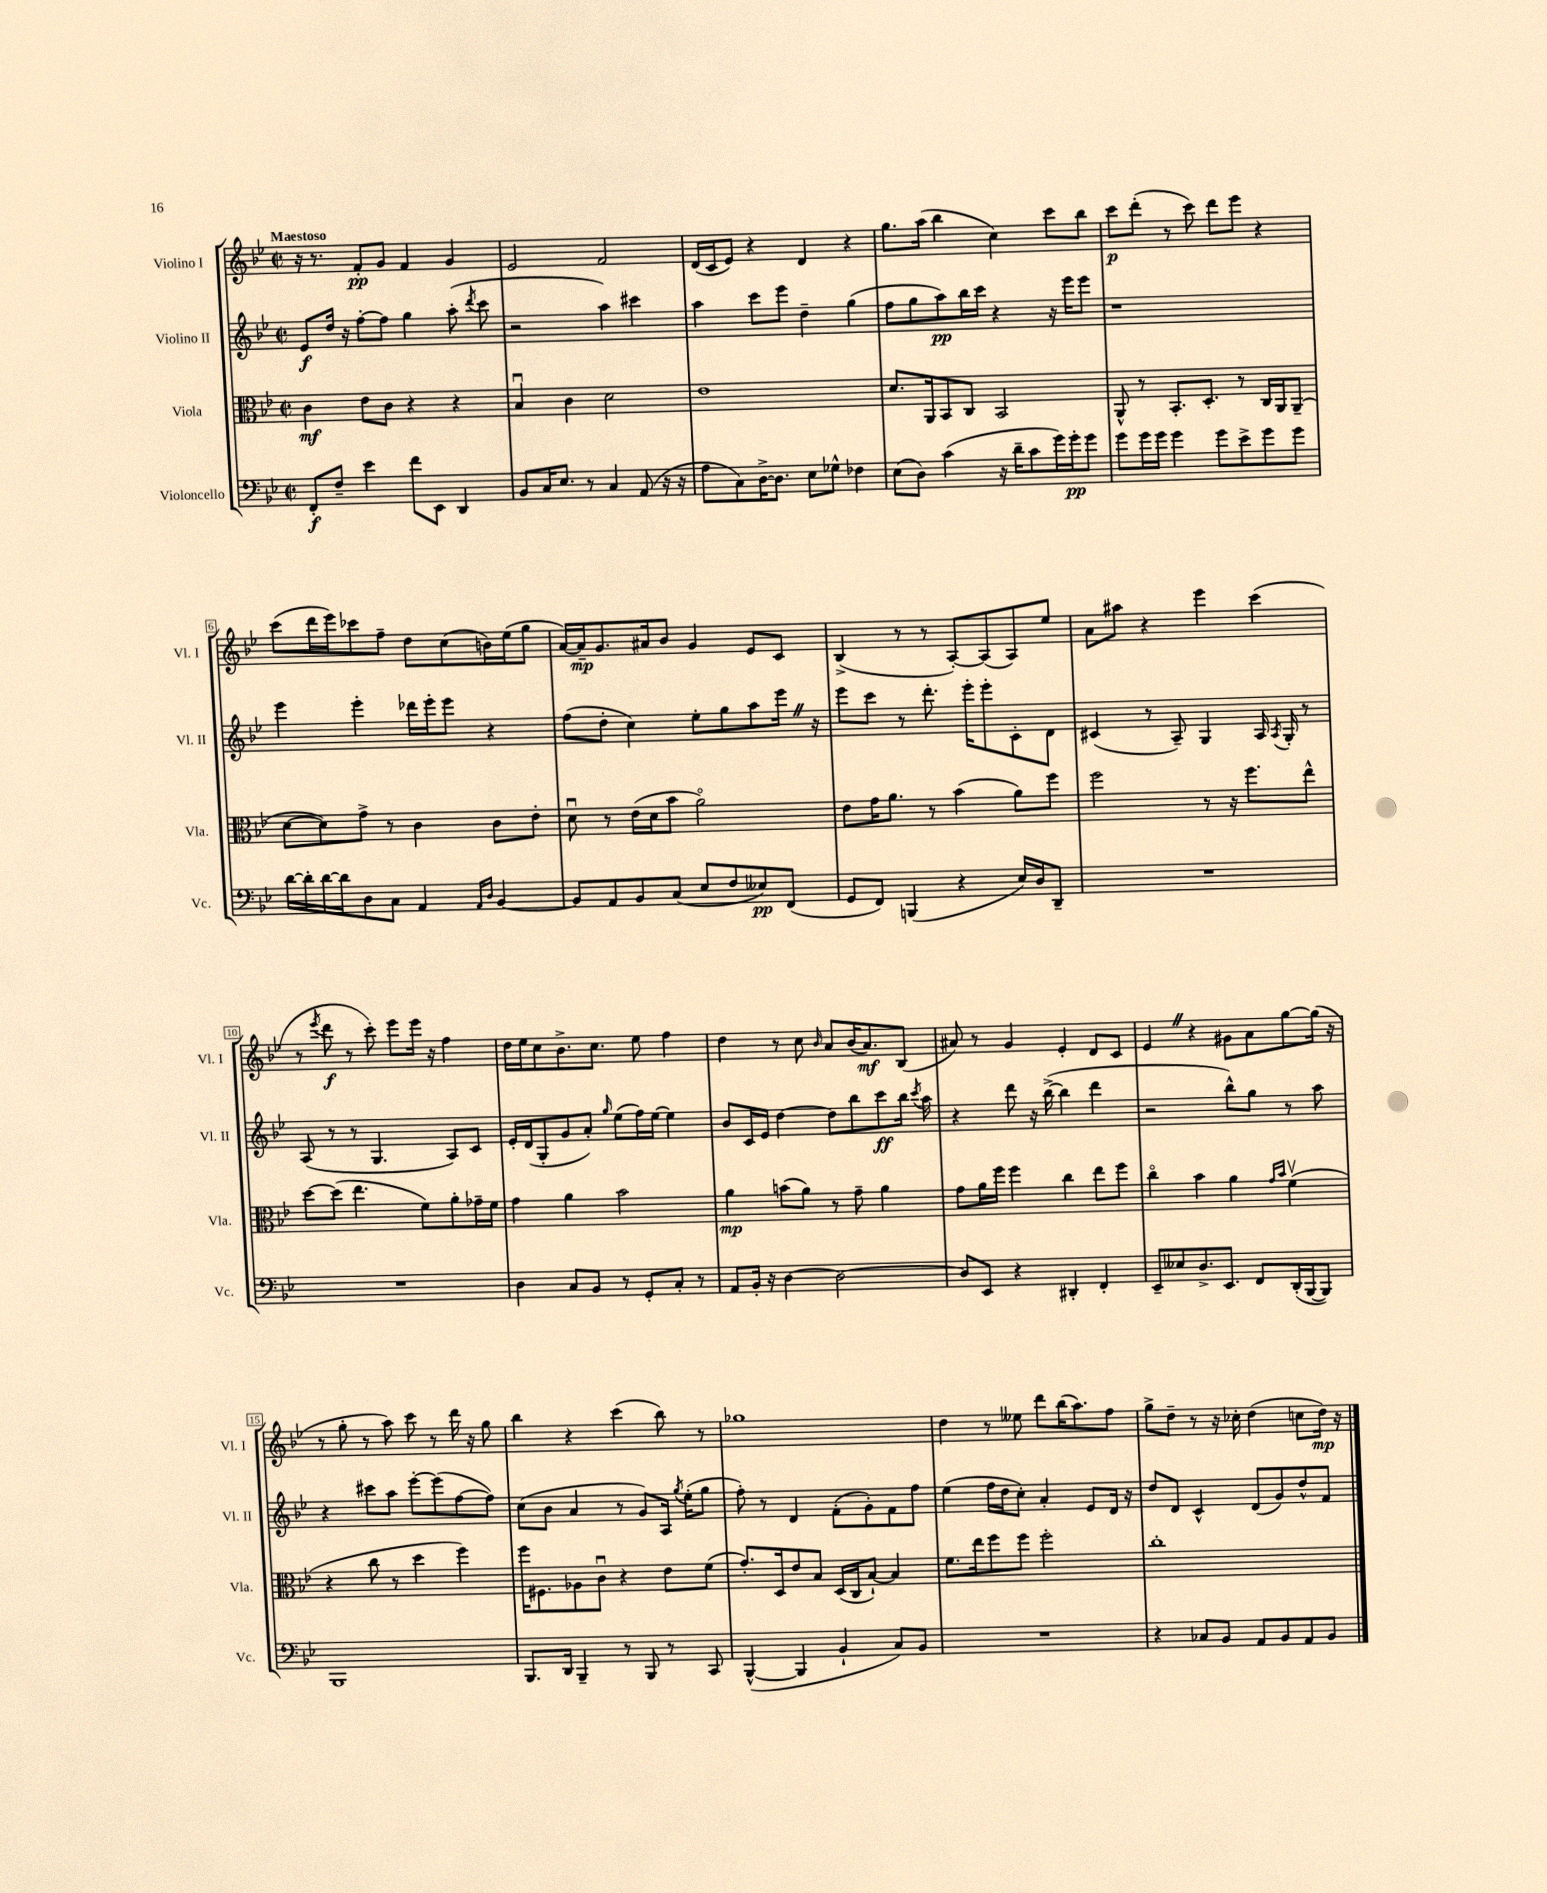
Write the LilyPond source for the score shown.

<<
\new StaffGroup <<
\new Staff = "s0" \with { instrumentName = "Violino I" shortInstrumentName = "Vl. I" } {
    \clef treble \key bes \major \defaultTimeSignature \time 2/2 \tempo "Maestoso"
    \autoBeamOff r16 r8. f'8[-.\pp g'8] f'4 g'4 |
    ees'2 f'2 |
    d'16[( c'16 ees'8]) r4 d'4 r4 |
    g''8.[ a''16]( bes''4 c''4) c'''8[ bes''8] |
    c'''8[\p d'''8]-.( r8 c'''8) d'''8[ ees'''8] r4 |
    c'''8[( d'''16 ees'''16) ces'''8 f''8]-- d''8[ c''8( b'16) ees''16( g''8] |
    a'16[~) a'16--\mp g'8. ais'16 bes'8] g'4 ees'8[ c'8] |
    bes4->( r8 r8 a8[~-.) a8( a8) ees''8] |
    a'8[ ais''8] r4 ees'''4 c'''4( |
    r8 \acciaccatura { ees'''8 } d'''8\f r8 c'''8-.) ees'''8[ ees'''16] r16 f''4 |
    d''16[ ees''16 c''8 bes'8.-> c''8.] ees''8 f''4 |
    d''4 r8 c''8 \grace { bes'16 } a'8[ bes'16( a'8.\mf) bes8]( |
    ais'8) r8 g'4 ees'4-. d'8[ c'8] |
    ees'4 \once \override BreathingSign.text = \markup { \musicglyph "scripts.caesura.straight" } \breathe r4 gis'8[ a'8 g''8~ g''16]( r16 |
    r8 g''8-. r8 a''8) c'''8 r8 d'''16 r16 g''8 |
    bes''4 r4 c'''4( bes''8) r8 |
    ges''1 |
    d''4 r8 eeses''8 d'''8[ bes''16( a''8.) f''8] |
    g''8[-> d''8]-- r8 r16 ces''16-. d''4( c''8[ d''16]\mp) r16 \bar "|." |
}
\new Staff = "s1" \with { instrumentName = "Violino II" shortInstrumentName = "Vl. II" } {
    \clef treble \key bes \major \defaultTimeSignature \time 2/2
    \autoBeamOff ees'8[\f d''16] r16 f''8[~-. f''8] g''4 a''8-.( \acciaccatura { d'''8 } c'''8 |
    r2 a''4) cis'''4 |
    a''4 c'''8[ ees'''8] d''4-- g''4( |
    f''8[ g''8 a''8\pp) bes''16 c'''16] r4 r16 ees'''16[ ees'''8] |
    r1 |
    ees'''4 ees'''4-. des'''16[ ees'''16-. ees'''8] r4 |
    f''8[( d''8]-. c''4) ees''8[-. g''8 a''8 ees'''16] \once \override BreathingSign.text = \markup { \musicglyph "scripts.caesura.straight" } \breathe r16 |
    ees'''8[ c'''8] r8 d'''8.-. ees'''16[-. ees'''8-. c'8-. d'8] |
    cis'4( r8 a8--) g4 a16 \acciaccatura { a8 } g16-. r8 |
    a8( r8 r8 g4. a8[) c'8] |
    ees'16[-. d'16( g8-. g'8 a'8]-.) \grace { g''16 } ees''8[( f''16) ees''16]~ ees''4 |
    bes'8[ c'16 ees'16] d''4~ d''8[ bes''8 c'''8\ff bes''16] \acciaccatura { c'''8 } a''16 |
    r4 d'''8 r16 bes''16~->( bes''4 d'''4 |
    r2 bes''8[-^) g''8] r8 a''8 |
    r4 cis'''8[ a''8] ees'''8[~-. ees'''8( f''8~ f''8]) |
    c''8[( bes'8] a'4 r8 g'8[) a16] \acciaccatura { g''8 } ees''16[-.( g''8] |
    f''8-.) r8 d'4 f'8[-.( g'8-.) f'8 f''8] |
    ees''4( f''16[ d''16 c''8]-.) a'4-. ees'8[ d'16] r16 |
    d''8[ d'8] c'4-^ d'8[( g'8) d''8-^ f'8] \bar "|." |
}
\new Staff = "s2" \with { instrumentName = "Viola" shortInstrumentName = "Vla." } {
    \clef alto \key bes \major \defaultTimeSignature \time 2/2
    \autoBeamOff c'4\mf ees'8[ c'8] r4 r4 |
    bes4\downbow c'4 d'2 |
    ees'1 |
    d'8.[ a,16 bes,8 c8] bes,2 |
    a,8-^ r8 bes,8.[-. d8.]-. r8 c16[ a,16 a,8]--( |
    d'8[~ d'8) g'8]-> r8 c'4 c'8[ ees'8]-. |
    d'8\downbow r8 ees'16[( d'16 bes'8] a'2\flageolet) |
    ees'8[ g'16 a'8.] r8 bes'4( a'8[) f''8] |
    f''2 r8 r16 f''8.[ ees''8]-^ |
    d''8[~ d''8]( ees''4. f'8[) a'8-. ges'16-- f'16] |
    g'4 a'4 bes'2 |
    a'4\mp b'8[( a'8]) r8 g'8-- a'4 |
    g'8[ a'16 f''16] f''4 c''4 ees''8[ f''8] |
    c''4\flageolet bes'4 a'4 \grace { g'16[ bes'16] } f'4\upbow( |
    r4 c''8 r8 d''4 f''4) |
    f''16[ fis8. aes8 c'8]\downbow r4 ees'8[ f'8]( |
    g'8.[-.) d16 ees'8 bes8] d16[( c16 bes8]~-!) bes4 |
    f'8.[ ees''16 f''8 f''8] f''2-. |
    c''1-. \bar "|." |
}
\new Staff = "s3" \with { instrumentName = "Violoncello" shortInstrumentName = "Vc." } {
    \clef bass \key bes \major \defaultTimeSignature \time 2/2
    \autoBeamOff f,8[-.\f f8]-- ees'4 f'8[ ees,8] d,4 |
    bes,8[ c16 ees8.] r8 c4 a,8( r16 r16 |
    a8[ c8) d16~-> d8.] ees8[ ges8]-^ fes4 |
    ees8[( d8]) c'4( r16 d'16[-- c'8 g'16) g'16-.\pp g'8] |
    g'8[ g'16 g'16] g'4 g'8[ ees'8-> g'8 g'8] |
    d'16[~ d'16-. d'16~ d'16 d8 c8] a,4 \grace { a,16[ d16] } bes,4~ |
    bes,8[ a,8 bes,8 c8]( ees8[ f8 eeses8\pp) f,8]( |
    g,8[ f,8]) b,,4( r4 ees16[) d16 d,8]-- |
    R1 |
    R1 |
    d4 c8[ bes,8] r8 g,8[-. c8]-. r8 |
    a,8[ bes,16]-. r16 d4~ d2~ |
    d8[ ees,8] r4 dis,4-. f,4-. |
    ees,8[-- eeses8 d8.-> ees,8.] f,8[ d,16-.( bes,,16~ bes,,8]) |
    bes,,1 |
    bes,,8.[ d,16] bes,,4-- r8 bes,,8 r8 c,8 |
    bes,,4~-^( bes,,4 bes,4-! c8[) bes,8] |
    R1 |
    r4 ces8[ bes,8] a,8[ bes,8 a,8 bes,8] \bar "|." |
}
>>
>>
\layout { \context { \Score \override BarNumber.stencil = #(make-stencil-boxer 0.1 0.3 ly:text-interface::print) } }
